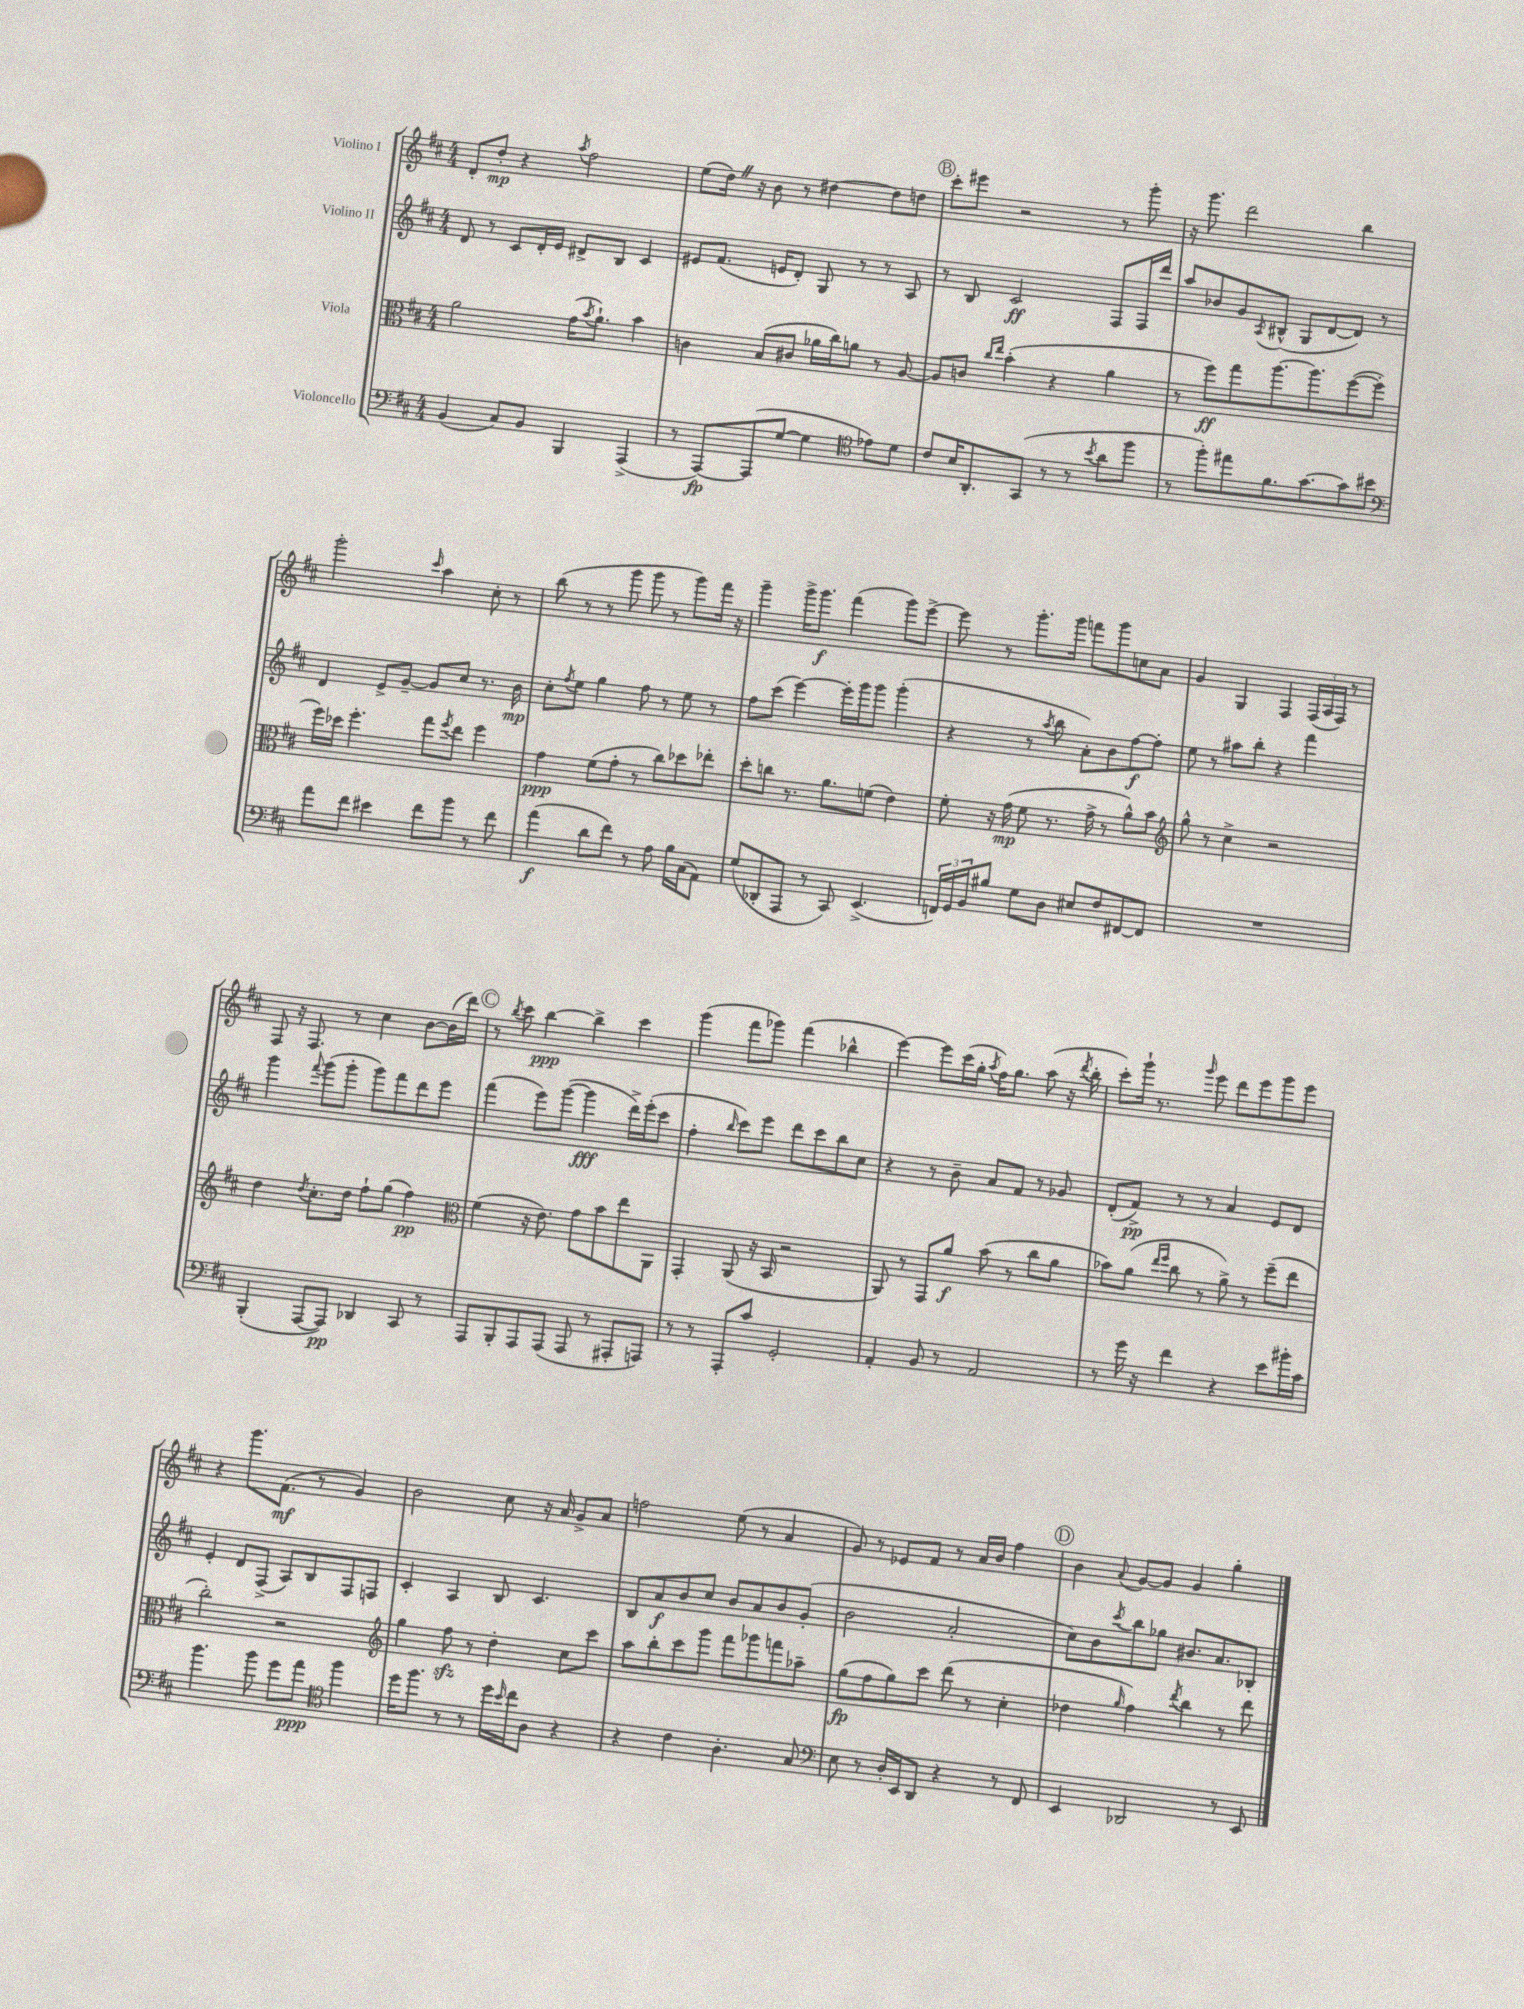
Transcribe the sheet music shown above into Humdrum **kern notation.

**kern	**dynam	**kern	**dynam	**kern	**dynam	**kern	**dynam
*part4	*part4	*part3	*part3	*part2	*part2	*part1	*part1
*staff4	*staff4	*staff3	*staff3	*staff2	*staff2	*staff1	*staff1
*I"Violoncello	*	*I"Viola	*	*I"Violino II	*	*I"Violino I	*
*clefF4	*	*clefC3	*	*clefG2	*	*clefG2	*
*k[f#c#]	*	*k[f#c#]	*	*k[f#c#]	*	*k[f#c#]	*
*M4/4	*	*M4/4	*	*M4/4	*	*M4/4	*
=32	=32	=32	=32	=32	=32	=32	=32
(4BB/	.	2a\	.	8d/	.	8d'/L	.
.	.	.	.	8r	.	8dd'/J	mp
8C#/L)	.	.	.	8c#/L	.	4r	.
8BB/J	.	.	.	16d'/L	.	.	.
.	.	.	.	16e/JJ	.	.	.
.	.	.	.	.	.	8qaa/	.
4BBB/	.	(16g\KL	.	8d#X^/L	.	2ff#\	.
.	.	8qb/	.	.	.	.	.
.	.	8.a`\J)	.	.	.	.	.
.	.	.	.	8B/J	.	.	.
(4AAA^/	.	4b\	.	4c#/	.	.	.
=33	=33	=33	=33	=33	=33	=33	=33
8r	.	4cn\	.	8e#X/L	.	(8ee\L	.
[8AAA/L)	fp	.	.	(8.f#/J	.	16ddZ\Jk)	.
.	.	.	.	.	.	16r	.
(8AAA/]	.	(8B/L	.	.	.	8b\	.
.	.	.	.	16en/KL	.	.	.
[8G/J	.	8c#X/J	.	8d'/J)	.	8r	.
4G\]	.	16a-X\LL	.	8G/	.	[4dd#X\	.
.	.	16cc#\J)	.	.	.	.	.
.	.	8an\J	.	8r	.	.	.
*clefC4	*	*	*	*	*	*	*
8e-X\L)	.	8r	.	8r	.	8dd#\L]	.
8d\J	.	[8A/	.	8A/	.	8ddn\J	.
!!LO:REH:place=s1:t=B
=34	=34	=34	=34	=34	=34	=34	=34
8c#/L	.	8A/L]	.	8r	.	8ccc#'\L	.
16B/K	.	8cn/J	.	8B/	.	8eee#X\J	.
8.AA'/	.	.	.	.	.	.	.
.	.	16qqcc#/LL	.	.	.	.	.
.	.	16qqee/JJ	.	.	.	.	.
.	.	(4b'\	.	2c#/	ff	2r	.
(8GG/J	.	.	.	.	.	.	.
8r	.	4r	.	.	.	.	.
8r	.	.	.	.	.	.	.
8qb/	.	.	.	.	.	.	.
8a\L	.	4a\	.	8F#/L	.	8r	.
8ff#\J	.	.	.	16F#/L	.	8ggg'\	.
.	.	.	.	16ddd/JJ	.	.	.
=35	=35	=35	=35	=35	=35	=35	=35
8r	.	8r	.	8aa/L	.	16r	.
.	.	.	.	.	.	8.ggg\	.
8ff#'\L)	.	8ff#\L)	ff	8b-X/	.	.	.
8ee#X\	.	8gg\	.	8g/	.	2ddd\	.
.	.	.	.	8qA/	.	.	.
8.f#\	.	[8.aa\	.	(8B#X^^/J	.	.	.
.	.	.	.	8G/L	.	.	.
[8.g\	.	8.aa\]	.	.	.	.	.
.	.	.	.	[8d/	.	.	.
8g\]	.	([8ff#\	.	8d/J])	.	4bb\	.
8b#X\J	.	8ff#'\J]	.	8r	.	.	.
!!LO:LB:g=z
=36	=36	=36	=36	=36	=36	=36	=36
*clefF4	*	*	*	*	*	*	*
8a\L	.	16ff#\LL)	.	4d/	.	2ggg'\	.
.	.	16dd-X\JJ	.	.	.	.	.
8f#\J	.	4.ff#'\	.	.	.	.	.
4e#X\	.	.	.	8e^/L	.	.	.
.	.	.	.	[8g~/J	.	.	.
.	.	.	.	.	.	16qqccc#/	.
8f#\L	.	8gg\L	.	8g/L]	.	4aa\	.
.	.	8qff#/	.	.	.	.	.
8b\J	.	8ee\J	.	8cc#/J	.	.	.
8r	.	4ff#\	.	8.r	.	8cc#'\	.
8f#\	.	.	.	.	.	8r	.
.	.	.	.	16b\	mp	.	.
=37	=37	=37	=37	=37	=37	=37	=37
(4a\	f	4g\	ppp	8cc#'\L	.	(8bb\	.
.	.	.	.	8qff#/	.	.	.
.	.	.	.	8ee\J	.	8r	.
8d\L	.	(8f#\L	.	4gg\	.	8r	.
8f#\J)	.	8g'\J	.	.	.	8ggg\	.
8r	.	8r	.	8ff#\	.	8ggg\	.
8A\	.	8cc#\L)	.	8r	.	8r	.
16B\LL	.	8dd-X\	.	8ee\	.	8ggg\L)	.
(16C#\J	.	.	.	.	.	.	.
8AA\J)	.	8ee-X'\J	.	8r	.	16fff#\Jk	.
.	.	.	.	.	.	16r	.
=38	=38	=38	=38	=38	=38	=38	=38
(8G/L	.	8dd'\L	.	8ff#\L	.	4ggg~\	.
8DD-X'/	.	8ccn\J	.	(8ccc#\J	.	.	.
8AAA/J	.	8.r	.	[4eee\)	.	16ggg^\KL	.
.	.	.	.	.	.	8.ggg\J	f
8r	.	.	.	.	.	.	.
.	.	8.a\L	.	.	.	.	.
8CC#/)	.	.	.	16eee'\LL]	.	(4fff#\	.
.	.	.	.	16ggg\J	.	.	.
(4.EE^/	.	(8fn\J	.	8ggg\J	.	.	.
.	.	4e\)	.	(4ggg'\	.	8ggg\L)	.
.	.	.	.	.	.	[8eee^\J	.
=39	=39	=39	=39	=39	=39	=39	=39
24FFn/LL)	.	8f#'\	.	4r	.	8eee\]	.
24GG/	.	.	.	.	.	.	.
24BB/J	.	.	.	.	.	.	.
8B#X/J	.	16r	.	.	.	8r	.
.	.	(16g\	mp	.	.	.	.
8G\L	.	8f#\	.	8r	.	8.ggg'\L	.
.	.	.	.	8qaa/	.	.	.
8D\J	.	8.r	.	8bb\	.	.	.
.	.	.	.	.	.	16ggg\Jk	.
8E#X/L	.	.	.	8a'\L)	.	8fffn\L	.
.	.	16g^\	.	.	.	.	.
8F#/	.	8r	.	8b\	.	8ggg\	.
[8FF#X/	.	8a^^\L)	.	[8ff#\	f	8ccn\	.
8FF#/J]	.	8b\J	.	8ff#'\J]	.	8a\J	.
=40	=40	=40	=40	=40	=40	=40	=40
*	*	*clefG2	*	*	*	*	*
1r	.	8gg^^\	.	8ee\	.	4g/	.
.	.	8r	.	8r	.	.	.
.	.	4cc#^\	.	8aa#X\L	.	4G/	.
.	.	.	.	8bb'\J	.	.	.
.	.	2r	.	4r	.	4F#/	.
.	.	.	.	4fff#\	.	(24F#/LL	.
.	.	.	.	.	.	24A/	.
.	.	.	.	.	.	24F#/JJ)	.
.	.	.	.	.	.	8r	.
!!LO:LB:g=z
=41	=41	=41	=41	=41	=41	=41	=41
(4BBB'/	.	4dd\	.	4ggg\	.	8F#/	.
.	.	.	.	.	.	16r	.
.	.	.	.	.	.	8.F#/	.
.	.	8qdd/	.	8qqfff#/	.	.	.
[8AAA/L	.	8.cc#'\L	.	(8ggg\L	.	.	.
8AAA/J])	pp	.	.	8ggg'\J	.	8r	.
.	.	16dd\Jk	.	.	.	.	.
4DD-X/	.	8ff#`\L	.	8ggg\L)	.	4cc#\	.
.	.	(8gg\J	.	8fff#\	.	.	.
8CC#/	.	4ff#\)	pp	8ddd\	.	[8b\L	.
8r	.	.	.	8eee\J	.	(16b\L]	.
.	.	.	.	.	.	16ddd\JJ)	.
!!LO:REH:place=s1:t=C
=42	=42	=42	=42	=42	=42	=42	=42
*	*	*clefC3	*	*	*	*	*
8AAA/L	.	(4f#\	.	(4fff#\	.	8r	.
.	.	.	.	.	.	8qbb/	.
8BBB'/	.	.	.	.	.	8ccc#\	.
8AAA/	.	16r	.	8eee\L)	.	[4bb\	ppp
.	.	8.e\)	.	.	.	.	.
(8AAA/J	.	.	.	([8ggg\J	.	.	.
8AAA/	.	8g\L	.	4ggg\]	fff	4bb^\]	.
8r	.	8b\	.	.	.	.	.
8AAA#X'/L	.	8ee\	.	16ddd^\LL)	.	4ccc#\	.
.	.	.	.	(16eee'\J	.	.	.
8AAAn/J)	.	8AA\J	.	8ccc#\J	.	.	.
=43	=43	=43	=43	=43	=43	=43	=43
8r	.	4GG'/	.	4ff#'\	.	(4ggg\	.
8r	.	.	.	.	.	.	.
.	.	.	.	16qqbb/	.	.	.
8AAA'/L	.	(8AA/	.	8ccc#\L)	.	8fff#\L	.
8c#/J	.	16r	.	8eee\J	.	8ggg-X\J)	.
.	.	16BB/	.	.	.	.	.
2GG'/	.	2r	.	8ddd\L	.	(4fff#\	.
.	.	.	.	8ccc#\	.	.	.
.	.	.	.	8bb\	.	4bb-X^^\	.
.	.	.	.	8cc#\J	.	.	.
=44	=44	=44	=44	=44	=44	=44	=44
4AA'/	.	8AA/)	.	4r	.	[4eee\)	.
.	.	8r	.	.	.	.	.
8BB/	.	8GG/L	.	8r	.	8eee\L]	.
8r	.	8a/J	f	8b~\	.	(16ccc#\L	.
.	.	.	.	.	.	16gg'\JJ	.
.	.	.	.	.	.	8qaa/	.
2AA/	.	(8b\	.	8a/L	.	16ff#\KL)	.
.	.	.	.	.	.	8.gg\J	.
.	.	8r	.	8f#/J	.	.	.
.	.	8cc#\L	.	8r	.	(8aa\	.
.	.	8a\J	.	8g-X/	.	16r	.
.	.	.	.	.	.	8qddd/	.
.	.	.	.	.	.	16bb'\	.
=45	=45	=45	=45	=45	=45	=45	=45
8r	.	8b-X\L)	.	(8d'/L	.	8ccc#'\L)	.
16g\	.	(8a\J	.	8f#^/J)	pp	16ggg`\Jk	.
16r	.	.	.	.	.	8.r	.
.	.	16qqee/LL	.	.	.	.	.
.	.	16qqff#/JJ	.	.	.	.	.
4f#\	.	8cc#\	.	8r	.	.	.
.	.	.	.	.	.	16qqggg/	.
.	.	8r	.	8r	.	8eee\	.
4r	.	8a^\)	.	4a/	.	8ddd\L	.
.	.	8r	.	.	.	8eee\	.
8e\L	.	(8ff#~\L	.	8e/L	.	8ggg\	.
16b#X'\L	.	8ee\J	.	8d/J	.	8eee\J	.
16c#\JJ	.	.	.	.	.	.	.
!!LO:LB:g=z
=46	=46	=46	=46	=46	=46	=46	=46
4.b\	.	2cc#'\)	.	4e'/	.	4r	.
.	.	.	.	8d/L	.	8.ggg\L	.
8b\	.	.	.	(8F#^/J	.	.	.
.	.	.	.	.	.	(8.f#\J	mf
8g\L	.	2r	.	8A/L)	.	.	.
8a\J	ppp	.	.	8B/	.	8r	.
*clefC4	*	*	*	*	*	*	*
4ff#\	.	.	.	8F#/	.	4g/)	.
.	.	.	.	8Fn/J	.	.	.
=47	=47	=47	=47	=47	=47	=47	=47
*	*	*clefG2	*	*	*	*	*
16dd\KL	.	4gg\	.	4c#'/	.	2b\	.
8.ff#\J	.	.	.	.	.	.	.
8r	.	8ff#zz\	.	4A/	.	.	.
8r	.	8r	.	.	.	.	.
16dd\LL	.	4dd'\	.	8B/	.	8cc#\	.
16qqb/	.	.	.	.	.	.	.
16cc#\J	.	.	.	.	.	.	.
8A\J	.	.	.	4.c#/	.	16r	.
.	.	.	.	.	.	16a/	.
4r	.	8cc#\L	.	.	.	8g^/L	.
.	.	8ccc#\J	.	.	.	8a/J	.
=48	=48	=48	=48	=48	=48	=48	=48
4r	.	8aa\L	.	8B/L	.	2ffn\	.
.	.	8bb'\	.	8a/	f	.	.
4c#\	.	8ccc#\	.	8b/	.	.	.
.	.	8ggg\J	.	8cc#/J	.	.	.
4.A'\	.	8fff#\L	.	8b/L	.	(8ee\	.
.	.	8ggg-X\	.	8a/	.	8r	.
.	.	8fffn\	.	8b/	.	4a/	.
8G/	.	8aa-X~\J	.	(8g'/J	.	.	.
=49	=49	=49	=49	=49	=49	=49	=49
*clefF4	*	*	*	*	*	*	*
8E\	.	(8gg\L	fp	2b\	.	8g/)	.
8r	.	8ff#\	.	.	.	8r	.
16D'/LL	.	8gg\)	.	.	.	8e-X/L	.
16EE/J	.	.	.	.	.	.	.
8DD/J	.	8ccc#\J	.	.	.	8f#/J	.
4r	.	(8ddd\	.	2a'/	.	8r	.
.	.	8r	.	.	.	16a/LL	.
.	.	.	.	.	.	16b/JJ	.
8r	.	4cc#'\	.	.	.	4ff#\	.
8FF#/	.	.	.	.	.	.	.
!!LO:REH:place=s1:t=D
=50	=50	=50	=50	=50	=50	=50	=50
4EE/	.	4dd-X\	.	8cc#\L)	.	4b\	.
.	.	.	.	8b\	.	.	.
.	.	16qqgg/	.	8qccc#/	.	8qqa/	.
2DD-X/	.	4ff#\)	.	8bb\	.	[8g/L	.
.	.	.	.	8gg-X\J	.	8g/J]	.
.	.	8qddd/	.	.	.	.	.
.	.	4bb\	.	8.b#X/L	.	4g/	.
.	.	.	.	8.a/	.	.	.
8r	.	8r	.	.	.	4gg'\	.
8EE/	.	8ddd\	.	8B-X'/J	.	.	.
==	==	==	==	==	==	==	==
*-	*-	*-	*-	*-	*-	*-	*-
